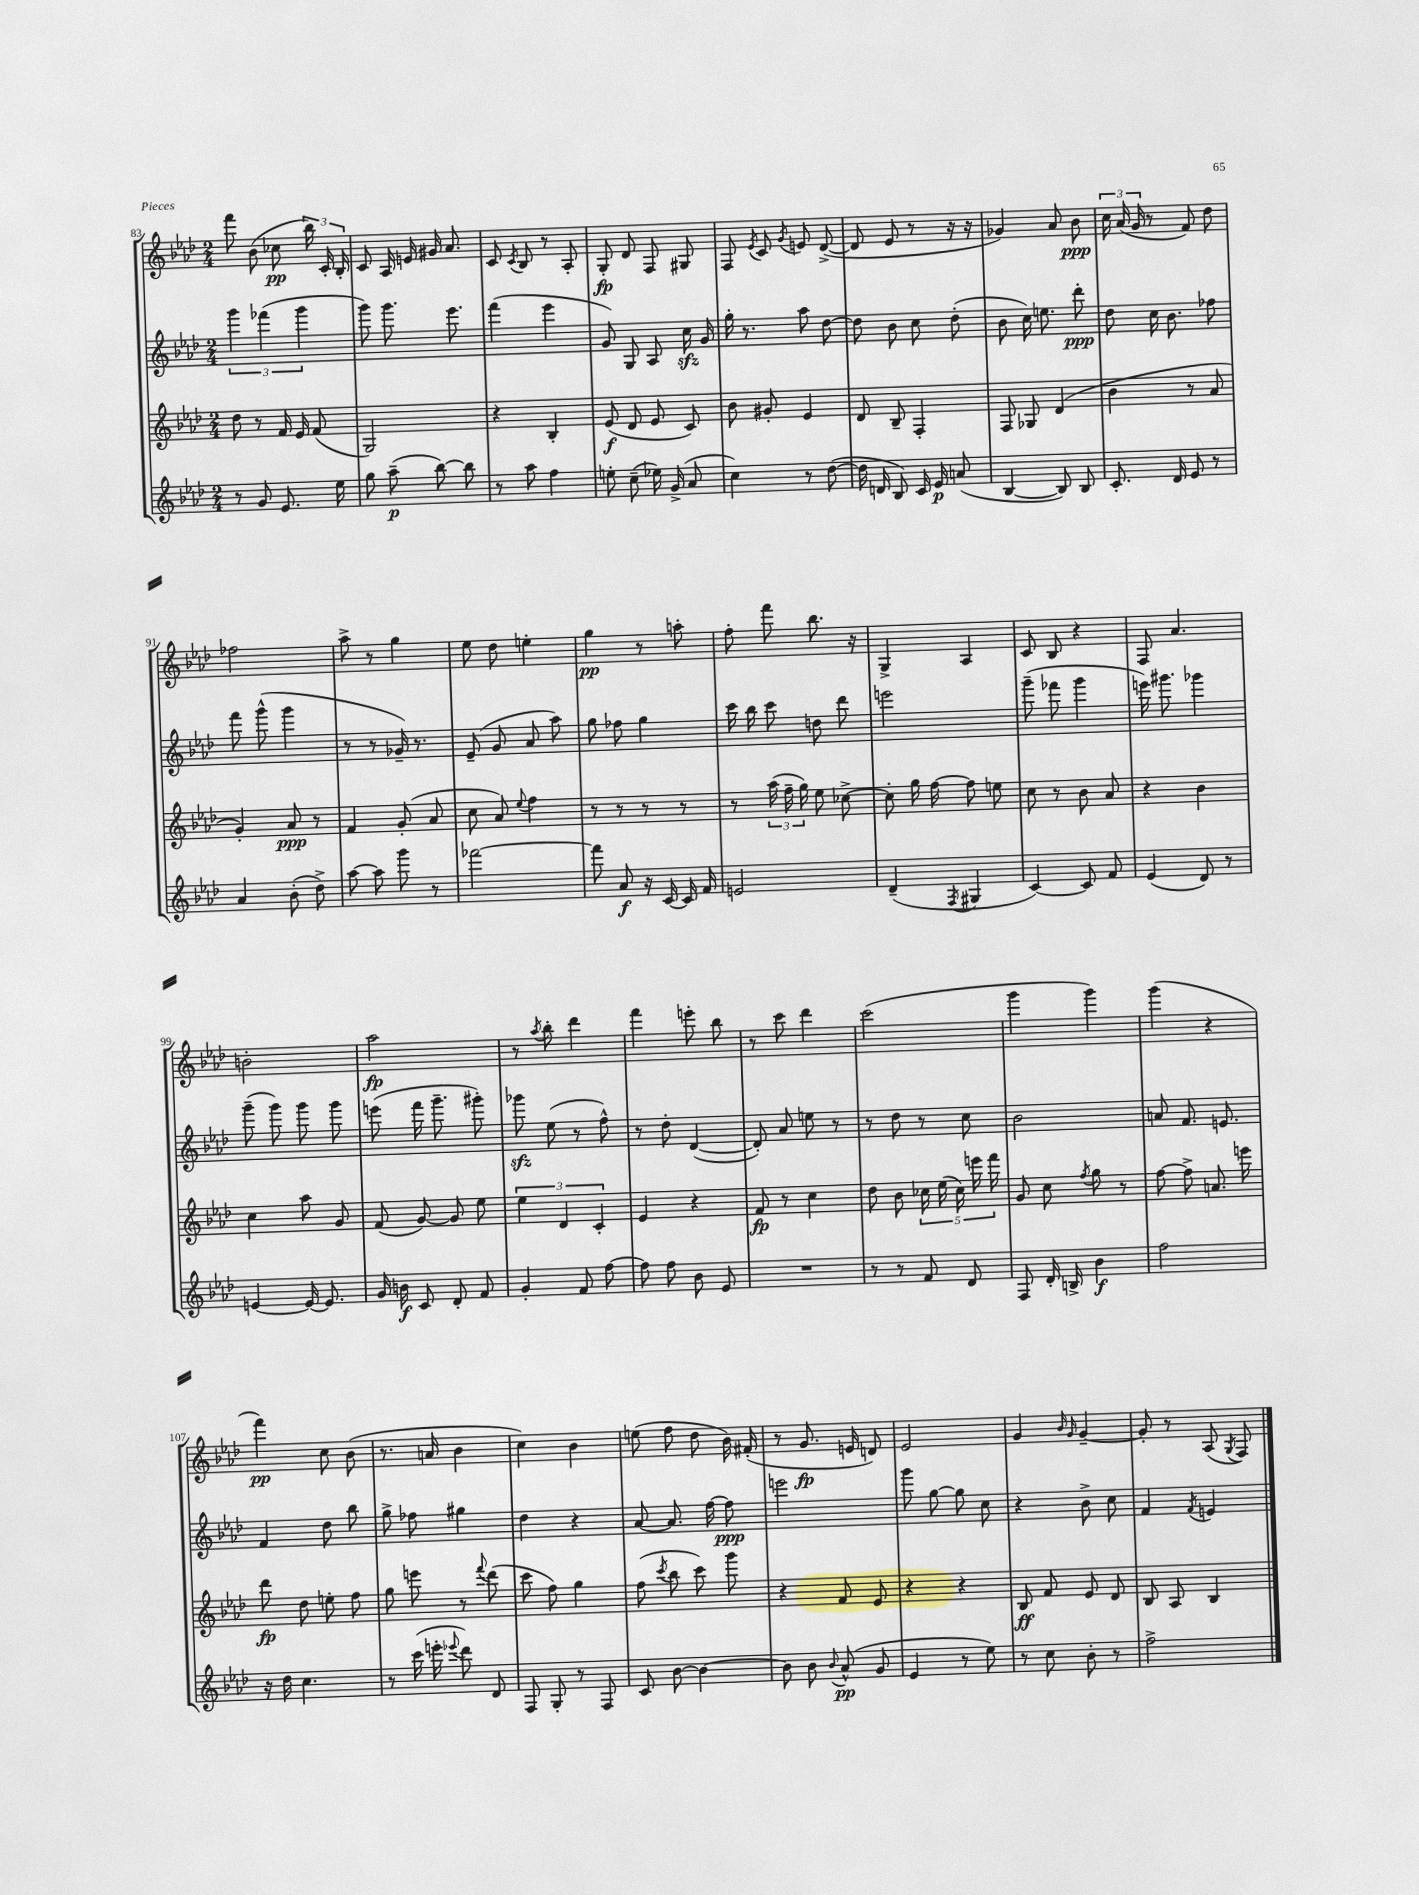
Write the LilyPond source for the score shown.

<<
\new StaffGroup <<
\new Staff = "s0" {
    \clef treble \key aes \major \numericTimeSignature \time 2/4
    \autoBeamOff f'''8 bes'8( ces''8\pp \tuplet 3/2 { bes''16) c'16-. bes16-. } |
    c'8 aes16 e'16 gis'16 aes'8. |
    c'8 \acciaccatura { c'8 } bes8 r8 aes8-. |
    g8-.\fp des'8 f8 gis8 |
    f8 \acciaccatura { ees'8 } c'8 \acciaccatura { g'8 } e'8 des'8~->( |
    des'8 ees'8 r8 r16 r16 |
    ges'4) aes'8 bes'8\ppp |
    \tuplet 3/2 { c''16 aes'16( g'16 } r8 f'8) des''8 |
    fes''2 |
    aes''8-> r8 g''4 |
    ees''8 des''8 e''4-. |
    g''4\pp r8 a''8-. |
    f''8-. f'''8 bes''8. r16 |
    g4-> aes4 |
    c'8 bes8 r4 |
    f8 aes'4. |
    b'2-. |
    aes''2\fp |
    r8 \acciaccatura { aes''8 } bes''8-. des'''4 |
    f'''4 e'''8-. bes''8 |
    r8 c'''8 des'''4 |
    c'''2( |
    g'''4 g'''4) |
    g'''4( r4 |
    f'''4\pp) c''8 bes'8( |
    r8. a'16 bes'4 |
    c''4) bes'4 |
    e''8( f''8 des''8 bes'16) fis'16-.( |
    r8 g'8.\fp e'16 d'8) |
    ees'2 |
    g'4 \grace { bes'16 g'16 } g'4~-- |
    g'8-. r8 aes8( \acciaccatura { g8 } f8) \bar "|." |
}
\new Staff = "s1" {
    \clef treble \key aes \major \numericTimeSignature \time 2/4
    \autoBeamOff \tuplet 3/2 { g'''4 fes'''4( g'''4 } |
    g'''8) g'''8. ees'''8. |
    f'''4( ees'''4 |
    g'8) g8 aes8 c''16\sfz g'16 |
    g''16-. r8. aes''8 des''8~ |
    des''8 bes'8 c''8 des''8-.( |
    bes'8 c''16) e''8. des'''8-.\ppp |
    des''8 c''16 bes'8. fes''8 |
    f'''8 g'''8-^( g'''4 |
    r8 r8 ges'16--) r8. |
    ees'8--( g'8 aes'8 aes''8) |
    g''8 fes''8 g''4 |
    c'''16 bes''16 c'''8 d''8 des'''8 |
    e'''2 |
    g'''8--( fes'''8 g'''4 |
    e'''16) gis'''8. ges'''4 |
    g'''8--( g'''8) g'''8 g'''8 |
    e'''8( f'''16 g'''8.-- gis'''8-.) |
    ges'''8\sfz ees''8( r8 f''8-^) |
    r8 des''8-. des'4~( |
    des'8-.) aes'8 e''8 r8 |
    r8 des''8 r8 c''8 |
    bes'2 |
    a'8 f'8. e'8. |
    f'4 des''8 bes''8 |
    g''8-> fes''8 gis''4 |
    des''4 r4 |
    aes'8~ aes'8. f''16~ f''8\ppp |
    e'''2 |
    g'''8 g''8~ g''8 c''8 |
    r4 bes'8-> c''8 |
    f'4 \acciaccatura { f'8 } e'4 \bar "|." |
}
\new Staff = "s2" {
    \clef treble \key aes \major \numericTimeSignature \time 2/4
    \autoBeamOff des''8 r8 f'16 ees'16 f'8( |
    g2) |
    r4 bes4-. |
    ees'8\f( des'8 ees'8 c'8) |
    bes'8 gis'8-. ees'4 |
    des'8 bes8-- f4-. |
    f8 ges8 des'4( |
    bes'4 r8 aes'8 |
    g'4-.) aes'8\ppp r8 |
    f'4 g'8-.( aes'8 |
    c''8 aes'8) \appoggiatura { ees''8 } f''4 |
    r8 r8 r8 r8 |
    r8 \tuplet 3/2 { aes''16( f''16-- g''16) } ees''8 ces''8~-> |
    ces''8-. g''16 f''16~ f''8 e''8 |
    c''8 r8 bes'8 aes'8 |
    r4 bes'4 |
    c''4 aes''8 g'8 |
    f'8( g'8~) g'8 ees''8 |
    \tuplet 3/2 { ees''4 des'4 c'4-. } |
    ees'4 r4 |
    f'8\fp r8 c''4 |
    des''8 bes'8 \tuplet 5/4 { ces''16 ees''16( ces''16) e'''16 f'''16 } |
    g'8 c''8 \acciaccatura { f''8 } g''8 r8 |
    f''8~ f''8-> a'8. e'''16 |
    des'''8\fp des''8 e''8-. f''8 |
    g''8 e'''8 r8 \appoggiatura { f'''8 } des'''8( |
    c'''8 f''8) g''4 |
    f''8( \acciaccatura { c'''8 } bes''8 c'''8) g'''8 |
    r4 f'8 ees'8 |
    r4 r4 |
    bes8\ff f'8 ees'8 des'8 |
    bes8 aes8 bes4 \bar "|." |
}
\new Staff = "s3" {
    \clef treble \key aes \major \numericTimeSignature \time 2/4
    \autoBeamOff r8 g'8 ees'8. ees''16 |
    g''8 aes''8--\p( bes''8~) bes''8 |
    r8 aes''8 f''4 |
    e''8-. c''8--( ees''16) g'16->( aes'8 |
    c''4) r8 des''8~( |
    des''16 d'16 bes8) c'16 ees'16\p a'8( |
    bes4~ bes8) bes8 |
    c'8.-. des'16 ees'8 r8 |
    aes'4 bes'8-.( des''8->) |
    aes''8~ aes''8 g'''8 r8 |
    fes'''2~ |
    fes'''8 aes'8\f r16 c'16~ c'16 f'16 |
    e'2 |
    des'4--( \acciaccatura { f8 } gis4 |
    c'4~) c'8 f'8 |
    ees'4( des'8) r8 |
    e'4~ e'16~ e'8. |
    g'16 b'16\f c'8 des'8-. f'8 |
    g'4-. f'8 f''8~ |
    f''8 f''8 bes'8 ees'8 |
    R2 |
    r8 r8 f'8 des'8 |
    f8 des'16-. b16-> bes'4\f |
    f''2 |
    r16 des''16 c''4. |
    r8 c'''16( e'''16-. \appoggiatura { ees'''8 } des'''8) des'8 |
    f8 g8-. r8 f8 |
    c'8 bes'8~ bes'4~ |
    bes'8 bes'8 \appoggiatura { bes'8 } aes'8-^\pp( g'8 |
    ees'4 r8 ees''8) |
    r8 c''8 bes'8-. r8 |
    f''2-> \bar "|." |
}
>>
>>
\layout { \context { \Score currentBarNumber = #83 } }
